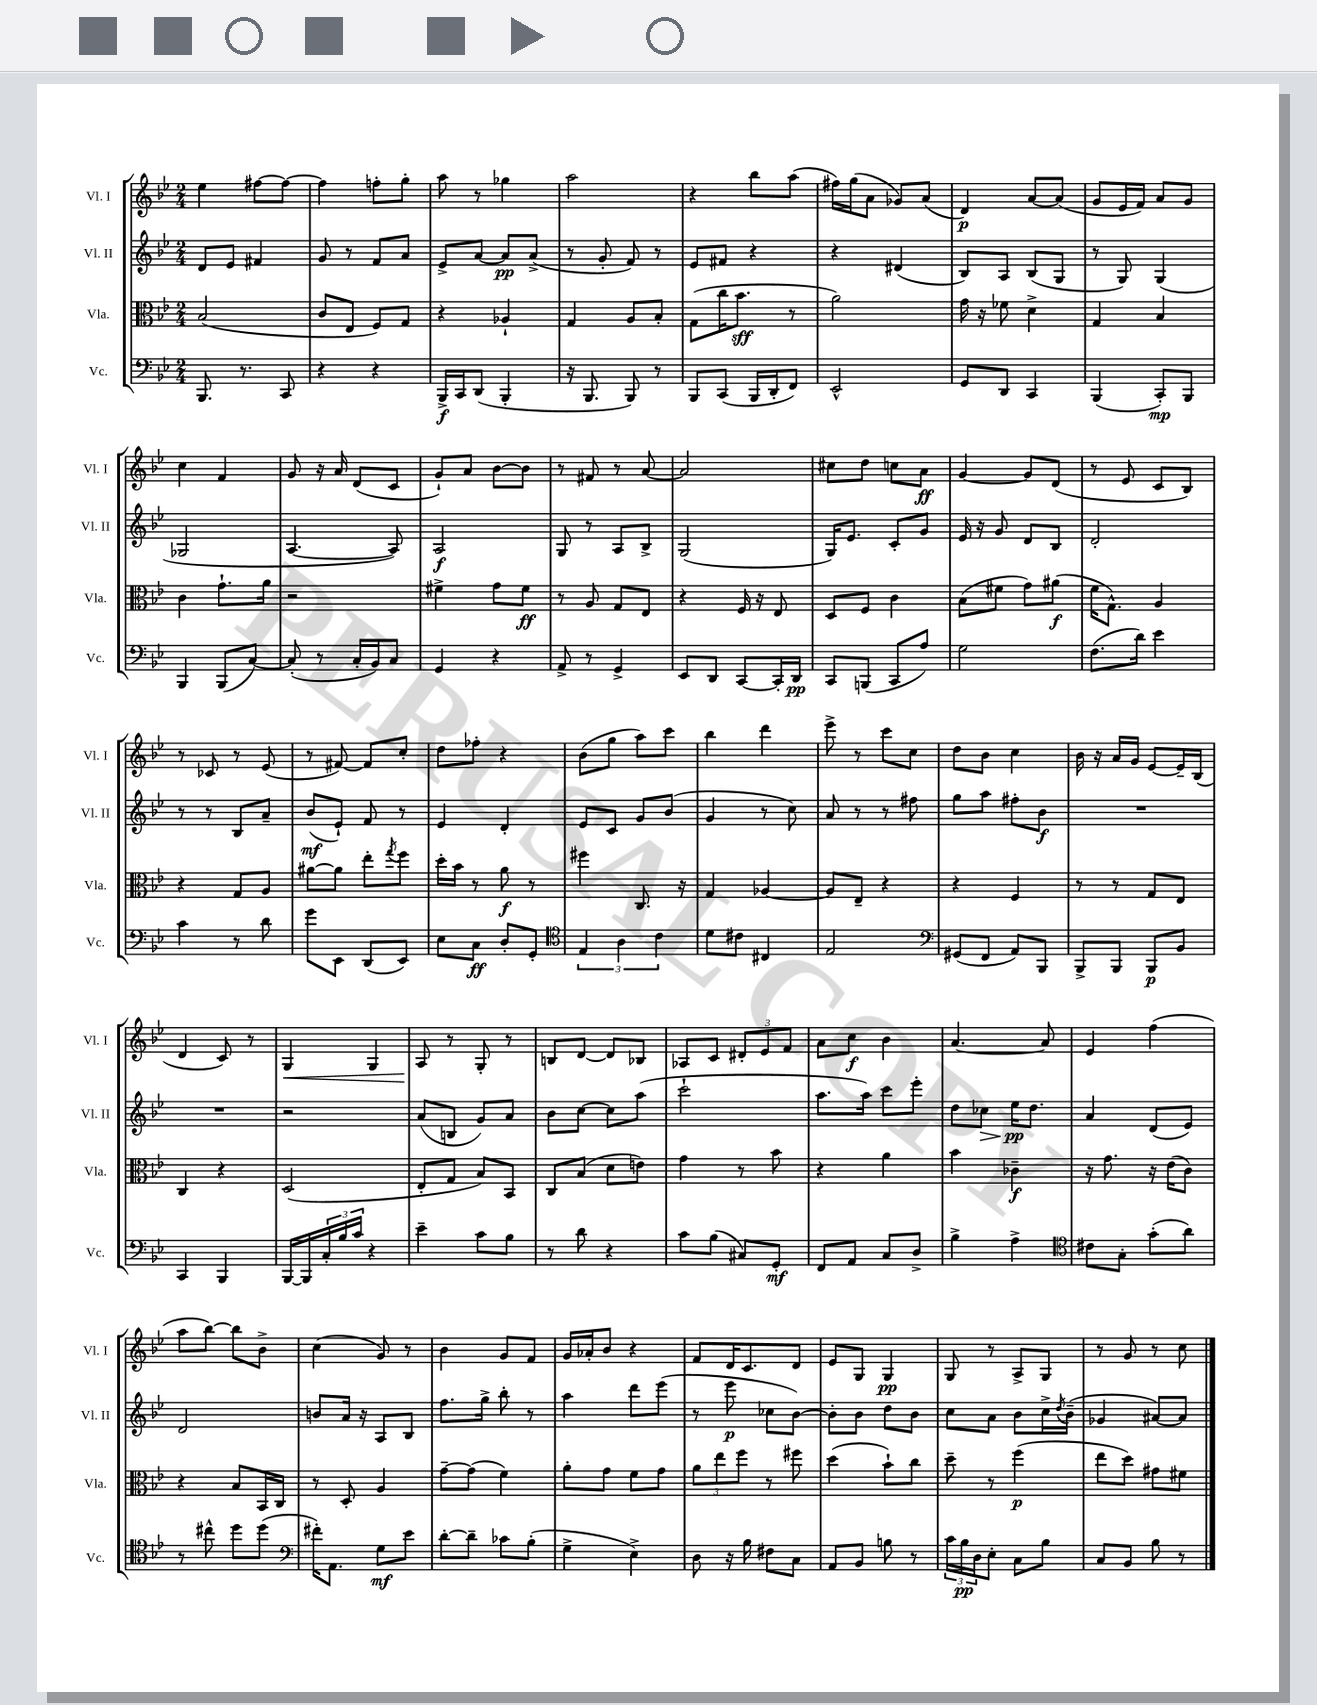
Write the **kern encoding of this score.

**kern	**kern	**kern	**kern
*staff4	*staff3	*staff2	*staff1
*clefF4	*clefC3	*clefG2	*clefG2
*k[b-e-]	*k[b-e-]	*k[b-e-]	*k[b-e-]
*M2/4	*M2/4	*M2/4	*M2/4
8.BBB-/	(2B-/	8d/L	4ee-\
.	.	8e-/J	.
8.r	.	.	.
.	.	4f#/	[8ff#\L
8CC/	.	.	8ff#\_J
=	=	=	=
4r	8c/L	8g/	4ff#\]
.	8E-/J	8r	.
4r	8F/L)	8f/L	8ff'\L
.	8G/J	8a/J	8gg'\J
=	=	=	=
16BBB-^/LL	4r	8e-^/L	8aa\
16CC/J	.	.	.
(8DD/J	.	[8a/J	8r
4BBB-'/	4A-`/	8a/]L	4gg-\
.	.	(8a^/J	.
=	=	=	=
16r	4G/	8r	2aa\
8.BBB-/	.	.	.
.	.	8g'/	.
8BBB-/)	8A/L	8f/)	.
8r	8B-'/J	8r	.
=	=	=	=
8BBB-/L	(8G\L	8e-/L	4r
(8CC/J	16cc\K	8f#/J	.
.	8.b-\J	.	.
16BBB-/LL	.	4r	8bb-\L
16DD'/J	.	.	.
8FF/J)	8r	.	(8aa\J
=	=	=	=
2EE-^^/	2a\)	4r	16ff#\LL)
.	.	.	(16gg\J
.	.	.	8a\J
.	.	(4d#/	8g-/L)
.	.	.	(8a/J
=	=	=	=
8GG/L	16g\	8B-/L)	4d/)
.	16r	.	.
8DD/J	8f-\	8A/J	.
4CC/	4d^\	(8B-/L	[8a/L
.	.	8G/J	(8a/]J
=	=	=	=
(4BBB-/	4G/	8r	8g/L
.	.	8G/)	16e-/L
.	.	.	16f/JJ)
8CC'/L)	4B-/	(4G/	8a/L
8BBB-/J	.	.	8g/J
=	=	=	=
4BBB-/	4c\	2G-/	4cc\
(8BBB-/L	8.g`\L	.	4f/
[8C/J)	.	.	.
.	16a\Jk	.	.
=	=	=	=
(8C'/]	2r	[4.A/	8g/
8r	.	.	16r
.	.	.	16a/
16C'/LL	.	.	(8d/L
16BB-/J)	.	.	.
8C/J	.	8A/])	8c/J
=	=	=	=
4GG/	4f#^\	2A/	8g`/L)
.	.	.	8a/J
4r	8g\L	.	[8b-\L
.	8f#\J	.	8b-\]J
=	=	=	=
8AA^/	8r	8G/	8r
8r	8A/	8r	8f#/
4GG^/	8G/L	8A/L	8r
.	8E-/J	8B-^/J	[8a/
=	=	=	=
8EE-/L	4r	(2G/	2a/]
8DD/J	.	.	.
[8CC/L	16F/	.	.
.	16r	.	.
16CC'/]L	8E-/	.	.
16DD/JJ	.	.	.
=	=	=	=
8CC/L	8D/L	16G/LK)	8cc#\L
.	.	8.e-/J	.
(8BBB/J	8F/J	.	8dd\J
8CC/L	4c\	8c'/L	8cc\L
8A/J)	.	8g/J	8a\J
=	=	=	=
2G\	(8B-\L	16e-/	[4g/
.	.	16r	.
.	8f#\J	8g/	.
.	8g\L)	8d/L	8g/]L
.	(8a#\J	8B-/J	(8d/J
=	=	=	=
(8.F\L	16f\LK	2d'/	8r
.	8.G^^\J)	.	.
.	.	.	8e-/
16d\Jk)	.	.	.
4e-\	4A/	.	8c/L
.	.	.	8B-/J)
=	=	=	=
4c\	4r	8r	8r
.	.	8r	8c-/
8r	8G/L	8B-/L	8r
8d\	8A/J	8a~/J	(8e-/
=	=	=	=
8g\L	[8a#\L	(8b-/L	8r
8EE-\J	8a#\]J	8e-`/J)	[8f#/)
(8DD/L	8ee-'\L	8f/	8f#/]L
.	8qgg/	.	.
8EE-/J)	8ff\J	8r	8cc'/J
=	=	=	=
8E-\L	16dd'\LL	4e-/	8dd\L
.	16b-\JJ	.	.
8C\J	8r	.	8ff-'\J
8D'/L	8a\	4d'/	4r
8GG'/J	8r	.	.
=	=	=	=
*clefC4	*	*	*
6E-/	4ff#\	8e-/L	(8b-\L
.	.	8c/J	8gg\J
6A\	.	.	.
.	8.C/	8g/L	8aa\L)
6c\	.	.	.
.	.	(8b-/J	8ccc\J
.	16r	.	.
=	=	=	=
8d\L	4G/	4g/	4bb-\
8c#\J	.	.	.
4C#/	[4A-/	8r	4ddd\
.	.	8cc\)	.
=	=	=	=
2E-/	8A-/]L	8a/	8eee-^\
.	8E-~/J	8r	8r
.	4r	8r	8ccc\L
.	.	8ff#\	8cc\J
=	=	=	=
*clefF4	*	*	*
(8GG#/L	4r	8gg\L	8dd\L
8FF/J	.	8aa\J	8b-\J
8AA/L)	4F/	8ff#'\L	4cc\
8BBB-/J	.	8b-\J	.
=	=	=	=
8BBB-^/L	8r	2r	16b-\
.	.	.	16r
8BBB-/J	8r	.	16a/LL
.	.	.	16g/JJ
8BBB-/L	8G/L	.	[8e-/L
8BB-/J	8E-/J	.	16e-~/]L
.	.	.	(16B-/JJ
=	=	=	=
4CC/	4C/	2r	4d/
4BBB-/	4r	.	8c/)
.	.	.	8r
=	=	=	=
[16BBB-/LL	(2D/	2r	4G/
16BBB-/]	.	.	.
24C'/	.	.	.
24B-/	.	.	.
24c/JJ	.	.	.
4r	.	.	4G/
=	=	=	=
4e-~\	8E-'/L	(8a/L	8A/
.	8G/J	8B/J	8r
8c\L	8B-/L)	8g/L)	8G'/
8B-\J	8BB-/J	8a/J	8r
=	=	=	=
8r	8C/L	8b-\L	8B/L
8d\	(8B-/J	[8cc\J	[8d/J
4r	8d\L	8cc\]L	8d/]L
.	8e\J)	(8aa\J	8B-/J
=	=	=	=
8c\L	4g\	2ccc`\	8A-/L
(8B-\J	.	.	8c/J
8C#/L)	8r	.	12d#'/L
.	.	.	12e-/
8GG'/J	8b-\	.	.
.	.	.	12f/J
=	=	=	=
8FF/L	4r	8.aa\L	8a\L
8AA/J	.	.	8cc\J
.	.	16aa\Jk)	.
8C/L	4a\	8ccc\L	4b-\
8D^/J	.	8eee-'\J	.
=	=	=	=
4B-^\	4b-\	8dd\L	[4.a/
.	.	8cc-\J	.
4A^\	4c-~\	16ee-\LK	.
.	.	8.dd\J	.
.	.	.	8a/]
=	=	=	=
*clefC4	*	*	*
8c#\L	16r	4a/	4e-/
.	8.g\	.	.
8G'\J	.	.	.
(8g'\L	16r	(8d/L	(4ff\
.	(16e-\LK	.	.
8a\J)	8c\J)	8e-/J)	.
=	=	=	=
8r	4r	2d/	8aa\L
8cc#^^\	.	.	[8bb-\J)
8dd\L	8B-/L	.	8bb-\]L
(8dd\J	16BB-/L	.	8b-^\J
.	16C/JJ	.	.
=	=	=	=
*clefF4	*	*	*
16f#'\LK)	8r	8b/L	(4cc\
8.AA\J	.	.	.
.	8D'/	16a/Jk	.
.	.	16r	.
8G\L	4A/	8A/L	8g/)
8e-\J	.	8B-/J	8r
=	=	=	=
[8d'\L	[8g~\L	8.ff\L	4b-\
8d~\]J	(8g\]J	.	.
.	.	16gg^\Jk	.
8c-\L	4f\)	8bb-'\	8g/L
(8B-'\J	.	8r	8f/J
=	=	=	=
4G^\	8a'\L	4aa\	16g/LL
.	.	.	16a-'/J
.	8g\J	.	8b-/J
4E-^\)	8f\L	8ddd\L	4r
.	8g\J	(8eee-\J	.
=	=	=	=
8D\	12a\L	8r	8f/L
.	12ee-\	.	.
16r	.	8eee-\	16d/K
.	12ff\J	.	.
16B-\	.	.	8.c/
8F#\L	8r	8cc-\L	.
8C\J	8ff#\	[8b-\J)	8d/J
=	=	=	=
8AA/L	(4dd\	8b-'\]L	8e-/L
8BB-/J	.	8b-\J	8G/J
8B\	8b-`\L)	8dd\L	4G/
8r	8cc\J	8b-\J	.
=	=	=	=
24c\LL	8dd~\	8cc\L	8G/
24B-\	.	.	.
24D\J	.	.	.
8E-'\J	8r	8a\J	8r
8C\L	(4ff\	8b-\L	8A^/L
8B-\J	.	16cc^\L	8G/J
.	.	8qdd/	.
.	.	(16b-~\JJ	.
=	=	=	=
8C/L	8ee-\L	4g-/	8r
8BB-/J	8dd\J)	.	8g/
8B-\	8g#\L	[8a#/L)	8r
8r	8f#\J	8a#/]J	8cc\
==	==	==	==
*-	*-	*-	*-
